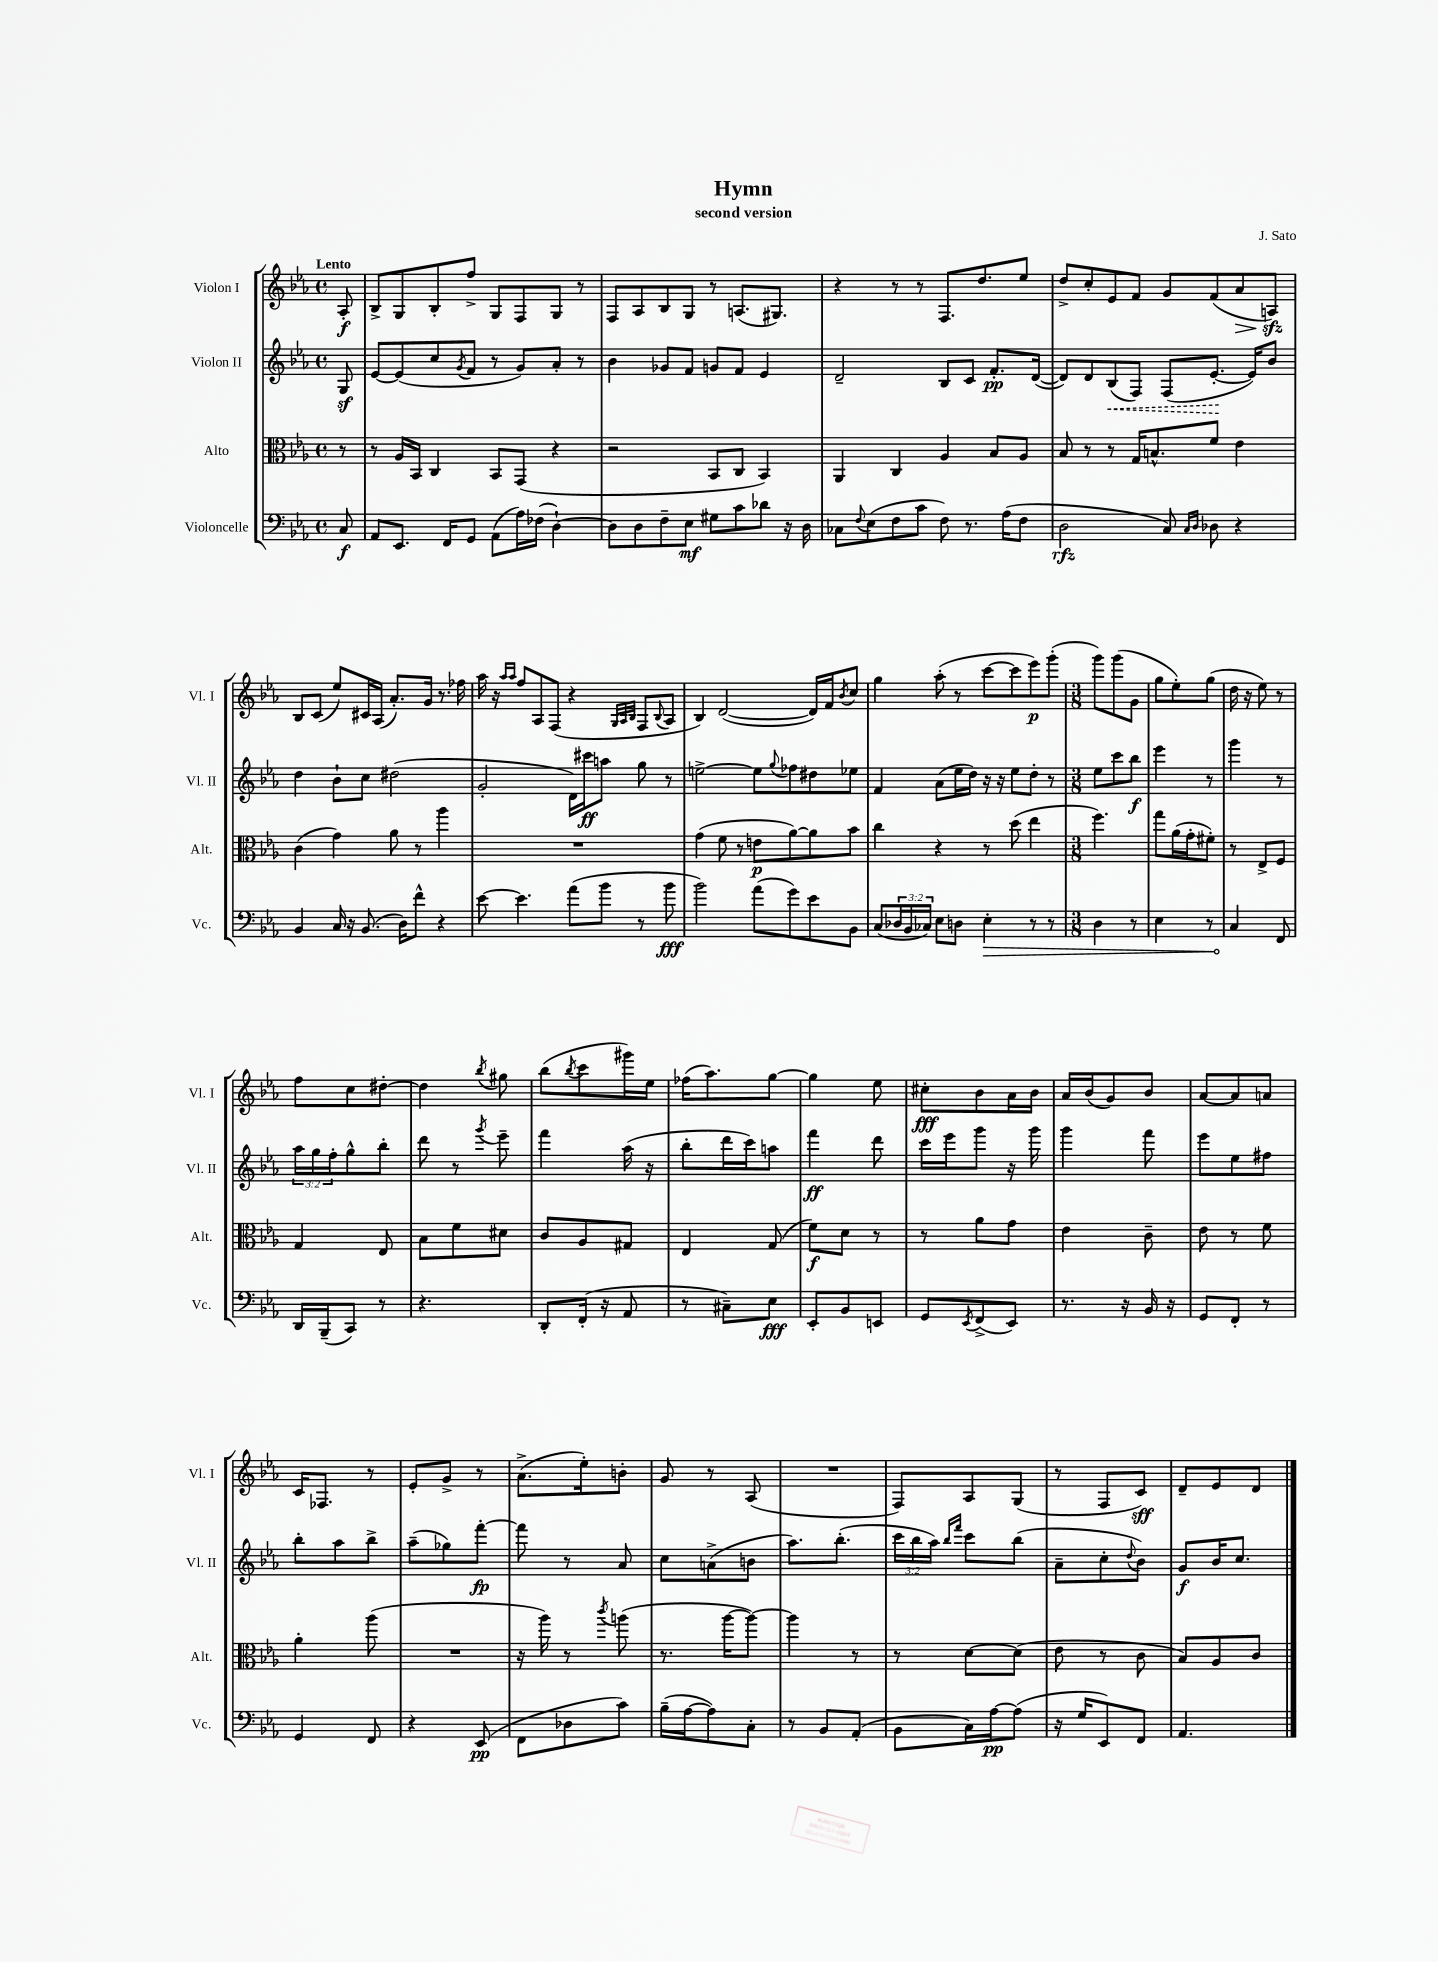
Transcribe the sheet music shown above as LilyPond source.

\header { title = "Hymn" composer = "J. Sato" subtitle = "second version" }
<<
\new StaffGroup <<
\new Staff = "s0" \with { instrumentName = "Violon I" shortInstrumentName = "Vl. I" } {
    \clef treble \key ees \major \defaultTimeSignature \time 4/4 \partial 8 \tempo "Lento"
    aes8-.\f |
    bes8-> g8 bes8-. f''8-> g8 f8 g8 r8 |
    f8 aes8 bes8 g8 r8 a8.( gis8.) |
    r4 r8 r8 f8. d''8. ees''8 |
    d''8-> c''8-. ees'8 f'8 g'8 f'8( aes'8\> a8\sfz\!) |
    bes8 c'8( ees''8) cis'16 aes16( aes'8.-.) g'16 r8. fes''16 |
    aes''16 r16 \grace { aes''16 aes''16 } f''8 aes8 f8( r4 \grace { g32 aes32 bes32 } f8 \appoggiatura { bes8 } aes8 |
    bes4) d'2~( d'16) f'16 \acciaccatura { bes'8 } c''8 |
    g''4 aes''8-.( r8 c'''8~ c'''8 ees'''8\p) g'''8-.( |
    \numericTimeSignature \time 3/8 g'''8) g'''8( g'8 |
    g''8 ees''8-.) g''8( |
    d''16 r16 ees''8) r8 |
    f''8 c''8 dis''8~-. |
    dis''4 \acciaccatura { bes''8 } gis''8 |
    bes''8( \acciaccatura { bes''8 } c'''8 gis'''16) ees''16 |
    fes''16( aes''8.) g''8~ |
    g''4 ees''8 |
    cis''8-.\fff bes'8 aes'16 bes'16 |
    aes'16 bes'16( g'8) bes'8 |
    aes'8~ aes'8 a'8 |
    c'16 fes8. r8 |
    ees'8-. g'8-> r8 |
    aes'8.->( ees''16-.) b'8-. |
    g'8 r8 aes8( |
    R4. |
    f8) aes8 g8( |
    r8 f8 c'8\sff) |
    d'8-- ees'8 d'8 \bar "|." |
}
\new Staff = "s1" \with { instrumentName = "Violon II" shortInstrumentName = "Vl. II" } {
    \clef treble \key ees \major \defaultTimeSignature \time 4/4 \override Staff.TupletNumber.text = #tuplet-number::calc-fraction-text \partial 8
    g8\sf |
    ees'8~ ees'8( c''8 \acciaccatura { g'8 } f'8 r8 g'8) aes'8-. r8 |
    bes'4 ges'8 f'8 g'8 f'8 ees'4 |
    d'2-- bes8 c'8 f'8.-.\pp d'16~( |
    d'8) d'8 \once \override Hairpin.style = #'dashed-line bes8\<( f8) f8( ees'8.~-.\! ees'16) bes'8 |
    d''4 bes'8-! c''8 dis''2( |
    g'2-. d'16) cis'''16\ff a''8 g''8 r8 |
    e''2~-> e''8 \appoggiatura { g''8 } fes''8 dis''8 ees''8 |
    f'4 aes'8( ees''16 d''16) r16 r16 ees''8 d''8-. r8 |
    \numericTimeSignature \time 3/8 ees''8 c'''8 bes''8\f |
    ees'''4 r8 |
    g'''4 r8 |
    \tuplet 3/2 { aes''16 g''16 f''16-. } g''8-^ bes''8-. |
    d'''8 r8 \acciaccatura { g'''8 } ees'''8-- |
    f'''4 aes''16( r16 |
    bes''8-. d'''16 c'''16) a''8 |
    f'''4\ff d'''8 |
    c'''16 ees'''16 g'''8 r16 g'''16 |
    g'''4 f'''8 |
    ees'''8 ees''8 fis''8 |
    bes''8-. aes''8 bes''8-> |
    aes''8--( ges''8) f'''8~-.\fp |
    f'''8 r8 aes'8 |
    c''8 a'8->( b'8 |
    aes''8.) bes''8.-.( |
    \tuplet 3/2 { c'''16 bes''16 aes''16) } \grace { bes''16 f'''16 } c'''8 bes''8( |
    aes'8-- c''8-. \appoggiatura { d''8 } bes'8) |
    g'8\f bes'16 c''8. \bar "|." |
}
\new Staff = "s2" \with { instrumentName = "Alto" shortInstrumentName = "Alt." } {
    \clef alto \key ees \major \defaultTimeSignature \time 4/4 \partial 8
    r8 |
    r8 aes16 bes,16 c4 bes,8 g,8( r4 |
    r2 bes,8 c8 bes,4) |
    aes,4 c4 aes4 bes8 aes8 |
    bes8 r8 r8 g16 b8.-^ f'8 ees'4 |
    c'4( g'4) aes'8 r8 aes''4 |
    R1 |
    g'4( f'8 r8 e'8\p aes'8~) aes'8 bes'8 |
    c''4 r4 r8 d''8( ees''4 |
    \numericTimeSignature \time 3/8 f''4.) |
    g''8 aes'16( g'16-. fis'8-.) |
    r8 ees8-> f8 |
    g4 ees8 |
    bes8 f'8 dis'8 |
    c'8 aes8 gis8 |
    ees4 g8( |
    f'8\f) d'8 r8 |
    r8 aes'8 g'8 |
    ees'4 c'8-- |
    ees'8 r8 f'8 |
    aes'4-. aes''8( |
    R4. |
    r16 aes''16) r8 \acciaccatura { c'''8 } a''8( |
    r8. aes''16~ aes''8~) |
    aes''4 r8 |
    r8 d'8~ d'8( |
    ees'8 r8 c'8 |
    bes8) aes8 c'8 \bar "|." |
}
\new Staff = "s3" \with { instrumentName = "Violoncelle" shortInstrumentName = "Vc." } {
    \clef bass \key ees \major \defaultTimeSignature \time 4/4 \override Staff.TupletNumber.text = #tuplet-number::calc-fraction-text \partial 8
    c8\f |
    aes,8 ees,8. f,16 g,8 aes,8( aes16) fes16( d4~-!) |
    d8 d8 f8-- ees8\mf gis8 c'8 des'8 r16 d16 |
    ces8 \appoggiatura { f8 } ees8( f8 c'8 f8) r8. aes16( f8 |
    d2\rfz c8) \grace { c16 d16 } des8 r4 |
    bes,4 c16 r16 bes,8.( d16) f'8-^ r4 |
    ees'8~ ees'4. aes'8( bes'8 r8 bes'8\fff |
    bes'2) aes'8( g'8) ees'8 bes,8 |
    c8( \tuplet 3/2 { des16 bes,16 ces16) } ees8 d8 \once \override Hairpin.circled-tip = ##t ees4-.\> r8 r8 |
    \numericTimeSignature \time 3/8 d4 r8 |
    ees4 r8 |
    c4\! f,8 |
    d,16 bes,,16--( c,8) r8 |
    r4. |
    d,8-. f,16-.( r16 aes,8 |
    r8 cis8--) ees8\fff |
    ees,8-. bes,8 e,8 |
    g,8 \acciaccatura { ees,8 } f,8->( ees,8) |
    r8. r16 bes,16 r16 |
    g,8 f,8-. r8 |
    g,4 f,8 |
    r4 ees,8\pp( |
    f,8 des8 c'8) |
    bes16--( aes16~ aes8) c8-. |
    r8 bes,8 aes,8-.( |
    bes,8 c16) aes16~\pp aes8( |
    r16 g16 ees,8) f,8 |
    aes,4. \bar "|." |
}
>>
>>
\layout { \context { \Score \remove "Bar_number_engraver" } }
